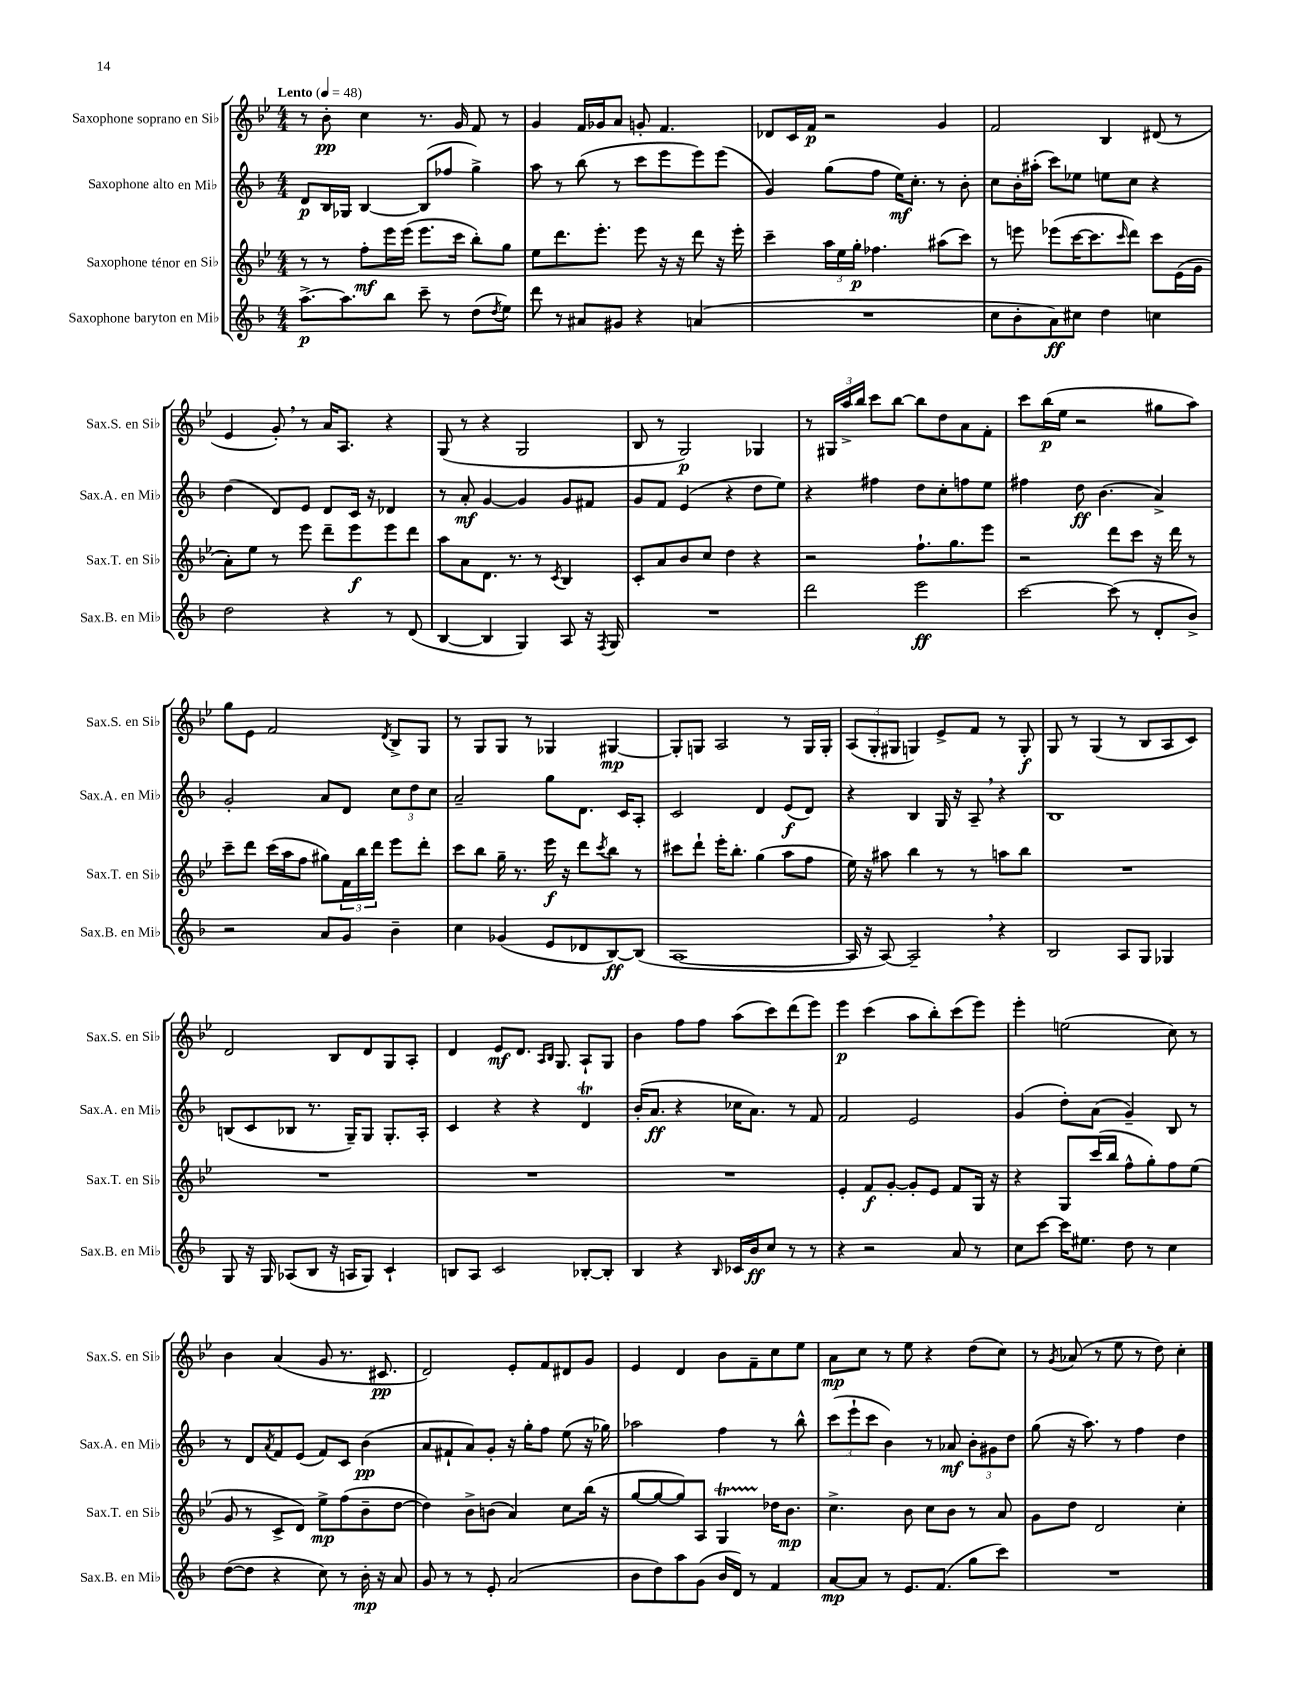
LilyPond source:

<<
\new StaffGroup <<
\new Staff = "s0" \with { instrumentName = "Saxophone soprano en Sib" shortInstrumentName = "Sax.S. en Sib" } {
    \clef treble \key bes \major \numericTimeSignature \time 4/4 \tempo "Lento" 4 = 48
    r8 bes'8-.\pp c''4 r8. g'16 f'8 r8 |
    g'4 f'16 ges'16 a'8 g'8-. f'4. |
    des'8 c'16 f'16\p r2 g'4 |
    f'2 bes4 dis'8( r8 |
    ees'4 g'8-.) \breathe r8 a'16 a8. r4 |
    g8( r8 r4 g2 |
    bes8 r8 g2\p) ges4 |
    r8 \tuplet 3/2 { gis16 a''16-> bes''16 } c'''8 bes''8~ bes''8 d''8 a'8 f'8-. |
    c'''8 bes''16\p( ees''16 r2 gis''8 a''8) |
    g''8 ees'8 f'2 \acciaccatura { d'8 } bes8-> g8 |
    r8 g8 g8 r8 ges4 gis4~\mp |
    gis8-. g8 a2 r8 g16 g16-. |
    \tuplet 3/2 { a8( g8-. gis8 } g4) ees'8-> f'8 r8 g8-.\f |
    g8 r8 g4( r8 bes8 a8 c'8) |
    d'2 bes8 d'8 g8 a8-. |
    d'4 ees'8\mf d'8. \grace { a16 bes16 } g8. a8-! g8 |
    bes'4 f''8 f''8 a''8( c'''8) d'''8( ees'''8) |
    ees'''4\p c'''4( a''8 bes''8-.) c'''8( ees'''8) |
    ees'''4-. e''2( c''8) r8 |
    bes'4 a'4( g'8 r8. cis'8.\pp |
    d'2) ees'8-. f'8 dis'8 g'8 |
    ees'4 d'4 bes'8 f'8-- c''8 ees''8 |
    a'8\mp c''8 r8 ees''8 r4 d''8( c''8) |
    r8 \acciaccatura { g'8 } aes'8( r8 ees''8 r8 d''8) c''4-. \bar "|." |
}
\new Staff = "s1" \with { instrumentName = "Saxophone alto en Mib" shortInstrumentName = "Sax.A. en Mib" } {
    \clef treble \key f \major \numericTimeSignature \time 4/4
    d'8\p bes16 ges16 bes4~ bes8( fes''8 g''4->) |
    a''8 r8 bes''8( r8 c'''8 e'''8 e'''8) e'''8( |
    g'4) g''8( f''8 e''16\mf) c''8.-. r8 bes'8-. |
    c''8 bes'16-. ais''16-.( c'''8) ees''8 e''8 c''8 r4 |
    d''4( d'8) e'8 d'8 c'16 r16 des'4 |
    r8 a'8-.\mf g'4~ g'4 g'8 fis'8 |
    g'8 f'8 e'4( r4 d''8 e''8) |
    r4 fis''4 d''8 c''8-. f''8 e''8 |
    fis''4 d''8\ff bes'4.( a'4->) |
    g'2-. a'8 d'8 \tuplet 3/2 { c''8 d''8 c''8 } |
    a'2-- g''8 d'8. c'16 a8-. |
    c'2 d'4 e'8\f( d'8) |
    r4 bes4 g16 r16 a8-- \breathe r4 |
    bes1 |
    b8( c'8 bes8 r8. g16--) g8 g8.-. a16-. |
    c'4 r4 r4 d'4\trill |
    bes'16-.( a'8.\ff r4 ces''16 a'8.) r8 f'8 |
    f'2 e'2 |
    g'4( d''8-.) a'8( g'4--) bes8 r8 |
    r8 d'8 \acciaccatura { a'8 } f'8 e'8( f'8) c'8 bes'4\pp( |
    a'8 fis'8-! a'8) g'8-. r16 g''16-. f''8 e''8( r16 ges''16) |
    aes''2 f''4 r8 bes''8-^ |
    \tuplet 3/2 { c'''8( e'''8-! c'''8 } bes'4) r8 aes'8\mf \tuplet 3/2 { bes'8-. gis'8 d''8 } |
    g''8( r16 a''8.) r8 f''4 d''4 \bar "|." |
}
\new Staff = "s2" \with { instrumentName = "Saxophone ténor en Sib" shortInstrumentName = "Sax.T. en Sib" } {
    \clef treble \key bes \major \numericTimeSignature \time 4/4
    r8 r8 f''8-.\mf ees'''16 ees'''16( ees'''8. c'''16 bes''8-.) g''8 |
    ees''8 d'''8. ees'''8.-. ees'''8 r16 r16 d'''8 r16 ees'''16-. |
    c'''4-- \tuplet 3/2 { a''16 ees''16 g''16-.\p } fes''4. ais''8( c'''8) |
    r8 e'''8 ees'''8( c'''16~ c'''8. \grace { c'''16 } d'''8) c'''8 ees'16( g'16 |
    a'8-.) ees''8 r8 ees'''8 d'''8-- ees'''8\f ees'''8 d'''8 |
    a''8 a'8 d'8. r8. r8 \acciaccatura { c'8 } bes4 |
    c'8-. a'8 bes'8 c''8 d''4 r4 |
    r2 f''8.-! g''8. ees'''8 |
    r2 d'''8 c'''8 r16 d'''16 r8 |
    c'''8-- d'''8 c'''16( a''16 f''8 gis''8) \tuplet 3/2 { f'16 bes''16 d'''16 } ees'''8 d'''8-. |
    c'''8 bes''8 g''16-- r8. ees'''16\f r16 d'''8 \acciaccatura { c'''8 } bes''8 r8 |
    cis'''8 d'''8-! ees'''16-. bes''8.-. g''4( a''8 f''8 |
    ees''16) r16 ais''8 bes''4 r8 r8 a''8 bes''8 |
    R1 |
    R1 |
    R1 |
    R1 |
    ees'4-. f'8\f g'8~-. g'8-. ees'8 f'8 g16 r16 |
    r4 g8 c'''16( bes''16 f''8-^ g''8-.) f''8 ees''8( |
    g'8 r8 c'8-> d'8) ees''8->\mp f''8( bes'8-- d''8~ |
    d''4) bes'8-> b'8( a'4) c''8 bes''16( r16 |
    g''8~ g''8~ g''8) a8 g4\startTrillSpan des''16\stopTrillSpan bes'8.\mp |
    c''4.-> bes'8 c''8 bes'8 r8 a'8 |
    g'8 d''8 d'2 c''4-. \bar "|." |
}
\new Staff = "s3" \with { instrumentName = "Saxophone baryton en Mib" shortInstrumentName = "Sax.B. en Mib" } {
    \clef treble \key f \major \numericTimeSignature \time 4/4
    a''8.~->\p a''8. bes''8 c'''8-- r8 d''8( \acciaccatura { d''8 } e''8) |
    d'''8 r8 ais'8 gis'8 r4 a'4( |
    R1 |
    c''8 bes'8-. a'8\ff) cis''8 d''4 c''4 |
    d''2 r4 r8 d'8( |
    bes4~ bes4 g4) a8 r16 \acciaccatura { f8 } g16 |
    R1 |
    d'''2 e'''2\ff |
    c'''2~ c'''8( r8 d'8-. bes'8->) |
    r2 a'8 g'8 bes'4-- |
    c''4 ges'4( e'8 des'8 bes8~\ff) bes8( |
    a1~ |
    a16 r16 a8~) a2-- \breathe r4 |
    bes2 a8 g8 ges4 |
    g8 r16 g16 aes8( bes8 r16 a16 g8) c'4-! |
    b8 a8 c'2 bes8~-. bes8-. |
    bes4 r4 \grace { bes16 } ces'16 bes'16\ff c''8 r8 r8 |
    r4 r2 a'8 r8 |
    c''8 c'''8~ c'''16 eis''8. d''8 r8 c''4 |
    d''8~( d''8 r4 c''8) r8 bes'16-.\mp r16 a'8 |
    g'8 r8 r8 e'8-. a'2( |
    bes'8 d''8) a''8 g'8( bes'16 d'16) r8 f'4 |
    a'8~\mp a'8 r8 e'8. f'8.( g''8 c'''8) |
    R1 \bar "|." |
}
>>
>>
\layout { \context { \Score \remove "Bar_number_engraver" } }
